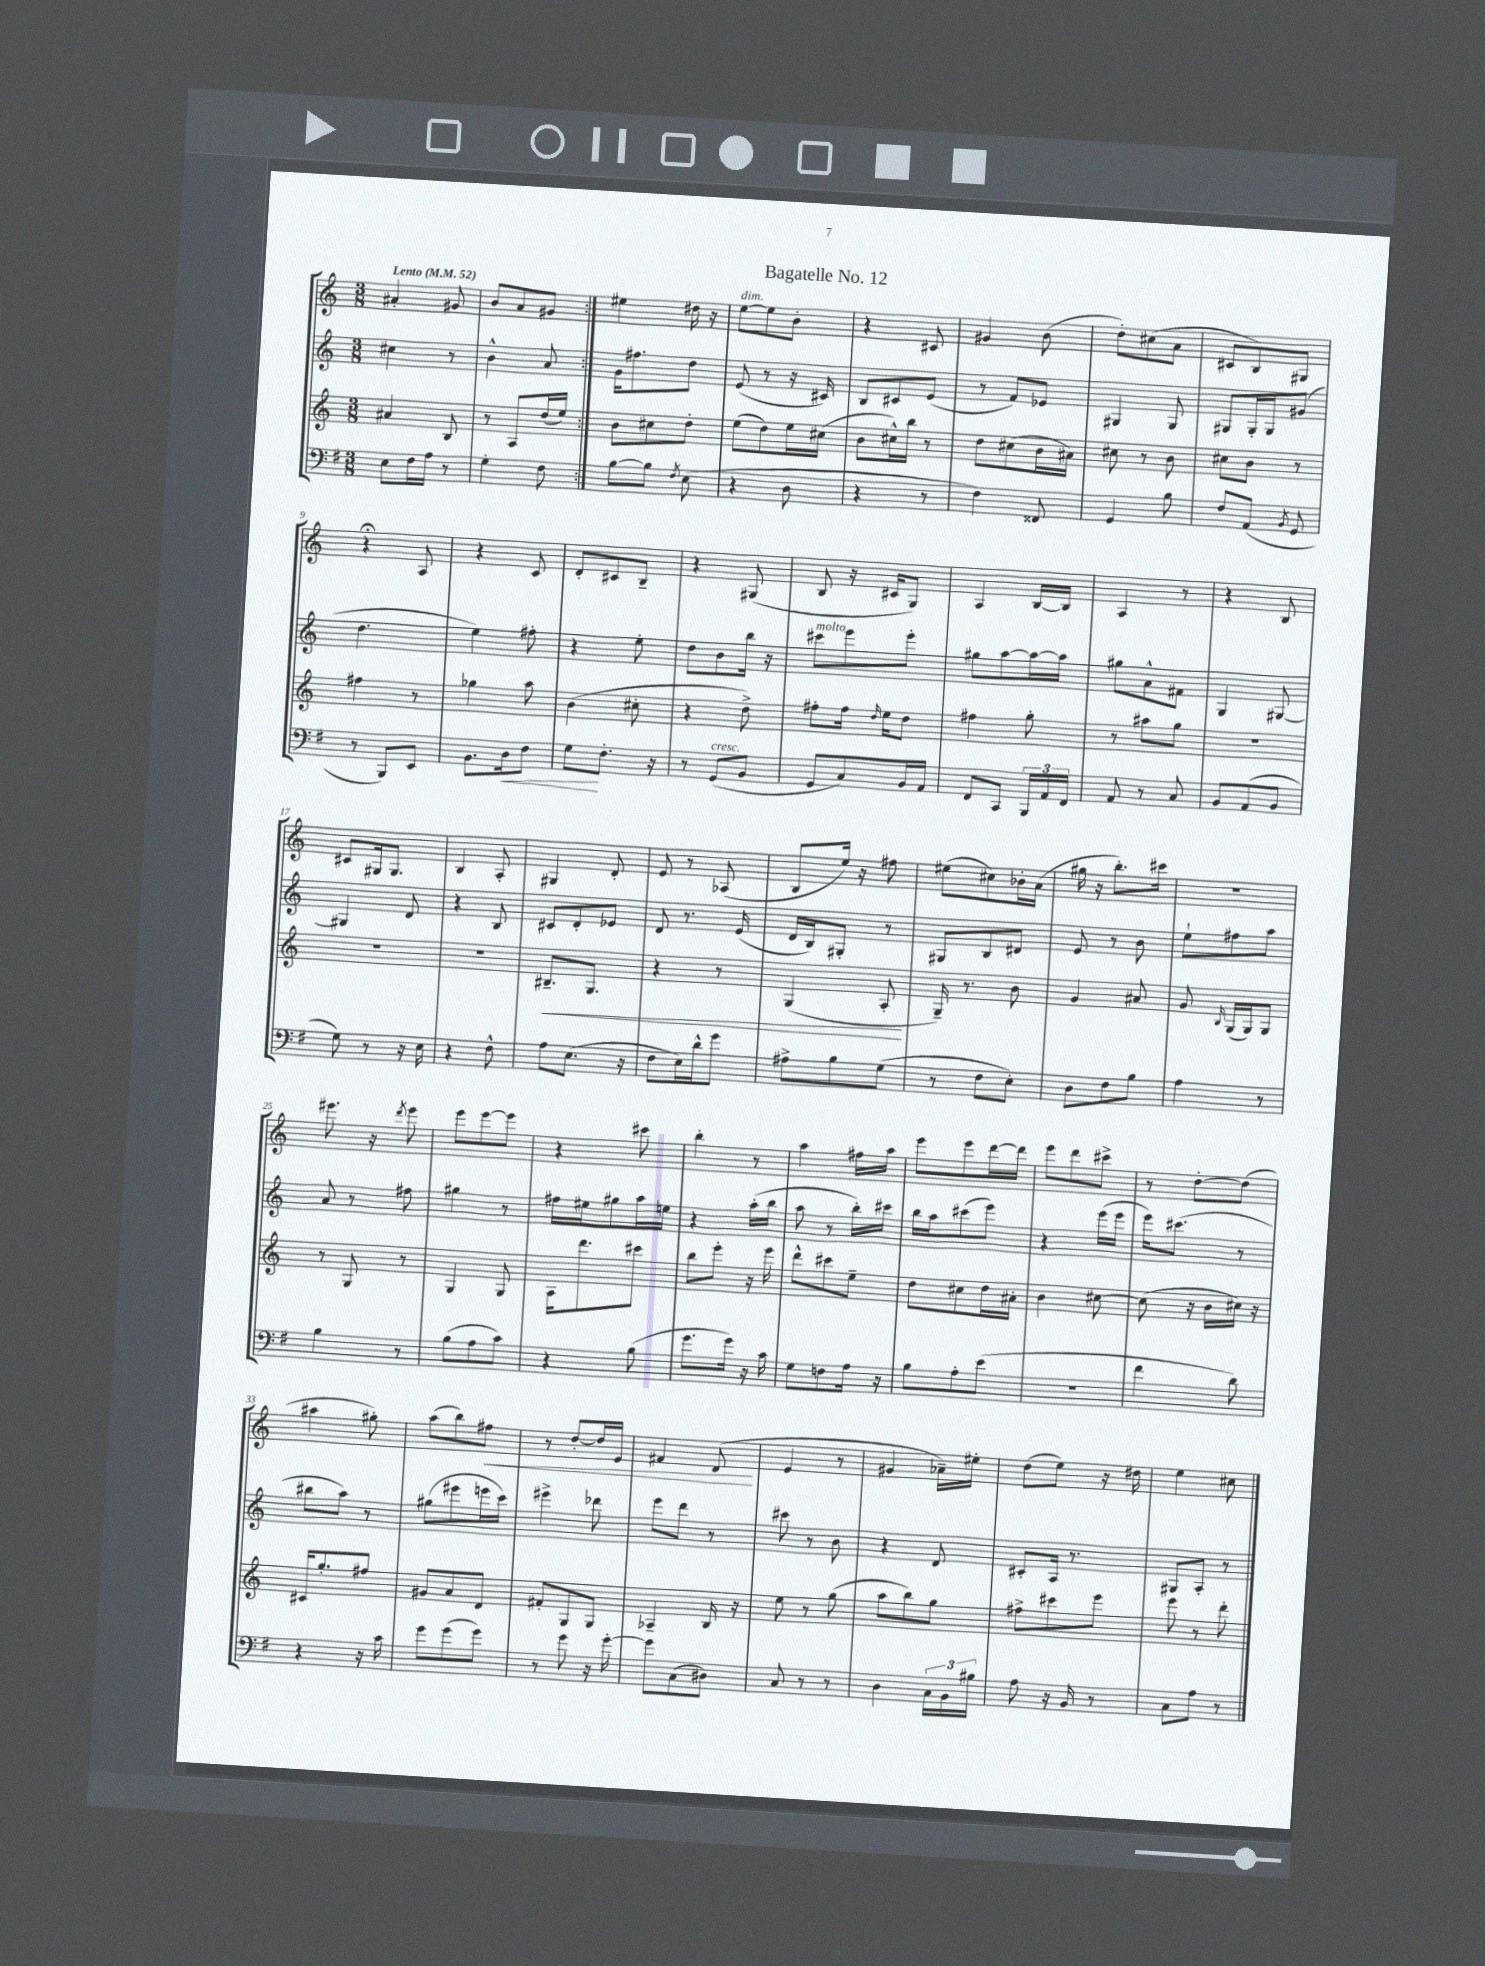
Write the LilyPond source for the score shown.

\header { title = "Bagatelle No. 12" }
<<
\new StaffGroup <<
\new Staff = "s0" {
    \clef treble \key c \major \numericTimeSignature \time 3/8 \tempo "Lento" 4 = 52
    \autoBeamOff \repeat volta 2 { ais'4-. gis'8 |
    b'8[ a'8 gis'8] | }
    eis''4 dis''16 r16 |
    e''8[~^\markup { \italic "dim." } e''8 b'8]-. |
    r4 cis'8 |
    gis'4 b'8( |
    d''8[-.) cis''8( a'8] |
    cis'8[ b8) gis8] |
    r4\fermata a8 |
    r4 c'8 |
    d'8[-. cis'8 b8]-- |
    r4 gis8( |
    b8 r16 cis'16[ g8]) |
    a4 b16[~ b16] |
    a4 r8 |
    r4 b8 |
    cis'8[ gis16 gis8.] |
    b4 a8-. |
    gis4 d'8-. |
    e'8 r8 aes8( |
    b8[ e''16]) r16 fis''8 |
    eis''8[( cis''8) bes'16-. a'16]( |
    gis''16 r16 b''8.[-.) cis'''16] |
    R4. |
    eis'''8. r16 \acciaccatura { d'''8 } eis'''8 |
    e'''8[ e'''8~ e'''8] |
    r4 cis'''8 |
    b''4-. r8 |
    a''4 fis''16[ a''16] |
    e'''8[ e'''8 d'''16~ d'''16] |
    e'''8[ d'''8 cis'''8]-> |
    r8 d''8[~-. d''8]( |
    ais''4 gis''8-.) |
    a''8[( b''8) fis''8]\< |
    r8 d''8[~-. d''16 e'16] |
    fis'4 d'8\!( |
    e'4 r8 |
    gis'4 aes'16[--) eis''16]-. |
    d''8[( e''8]) r16 dis''16 |
    e''4 cis''8 \bar "|." |
}
\new Staff = "s1" {
    \clef treble \key c \major \numericTimeSignature \time 3/8
    \autoBeamOff \repeat volta 2 { cis''4 r8 |
    b'4-^ a'8 | }
    g'16[ fis''8. d''8] |
    e'8( r8 r16 cis'16) |
    b8[ cis'8 e'8]( |
    r8 f'8[) ees'8] |
    gis4 gis8 |
    gis8[ gis16-. gis16 gis'8]( |
    d''4. |
    e''4) fis''8-. |
    r4 e''8-. |
    d''8[ b'8 b''16] r16 |
    cis'''8[^\markup { \italic "molto" } e'''8 e'''8]-. |
    gis''8[ a''8~ a''16~ a''16] |
    gis''8[ a'8-^ fis'8] |
    g4 gis8~ |
    gis4 d'8 |
    r4 b8 |
    cis'8[ d'8-. ees'8] |
    d'8 r8. e'16( |
    d'16[ b16) gis8]-. r8 |
    gis8[ b8 dis'8] |
    e'8 r8 b'8 |
    e''8[-! fis''8 a''8] |
    a'8 r8 fis''8 |
    gis''4 r8 |
    fis''16[ eis''16 gis''8 a''16 e''16] |
    r4 a''16[-.( b''16] |
    a''8 r8 b''16[-.) cis'''16] |
    b''16[ a''16 cis'''8( e'''8]) |
    r4 e'''16[( e'''16] |
    e'''16[) cis'''8.]( r8 |
    bis''8[ a''8]) r8 |
    gis''8[( eis'''8 e'''16 c'''16]) |
    eis'''4-> des'''8 |
    e'''8[ d'''8] r8 |
    cis'''8 r8 b'8 |
    r4 d'8 |
    cis'8[-. a16] r8. |
    gis8[ a8]-. r8 \bar "|." |
}
\new Staff = "s2" {
    \clef treble \key c \major \numericTimeSignature \time 3/8
    \autoBeamOff \repeat volta 2 { ais'4 b8 |
    r8 a8[ d''16( e''16]) | }
    b'8[ cis''8 d''8]-. |
    e''8[( d''8) e''16 cis''16]( |
    b'8[ cis''16-^) b''16] r8 |
    d''8[ cis''8( b'16 ais'16]) |
    cis''8 r8 b'8 |
    cis''8[ b'8] r8 |
    fis''4 r8 |
    ges''4 a''8 |
    b'4( cis''8-. |
    r4 d''8->) |
    fis''8[-. fis''16] \grace { d''16 } e''16[ d''8] |
    fis''4 g''8-. |
    r8 ais''8[ g''8] |
    R4. |
    R4. |
    R4. |
    bis8.[--\< g8.] |
    r4 r8 |
    g4( a8-.\! |
    g16--) r8. b'8 |
    g'4 ais'8 |
    g'8 \grace { b16 } g16[( g16) g8] |
    r8 g8 r8 |
    g4 g8 |
    a16[ d'''8. cis'''8] |
    b''8[ e'''8]-. r16 e'''16 |
    d'''8[-^ cis'''8 e''8]-- |
    d''8[ cis''8 d''16 ais'16]-. |
    b'4 cis''8~ |
    cis''8( r16 b'16[ cis''16]) r16 |
    cis'16[ g''8.-. fis''8] |
    gis'8[ a'8 d'8] |
    fis'8[-. g8 g8] |
    aes4-- b16 r16 |
    e''8 r8 g''8( |
    a''8[ b''8) g''8] |
    fis''8[-> cis'''8 e'''8] |
    e'''8 r8 d'''8-. \bar "|." |
}
\new Staff = "s3" {
    \clef bass \key g \major \numericTimeSignature \time 3/8
    \autoBeamOff \repeat volta 2 { e8[ fis16 a16] r8 |
    g4-. fis8 | }
    b8[~ b8] \acciaccatura { fis8 } e8( |
    r4 d8 |
    r4 r8 |
    fis4) fisis,8 |
    g,4 b8 |
    fis8[ a,8]( \acciaccatura { b,8 } g,8 |
    r8 b,,8[) e,8] |
    b,8.[ d16\< fis8] |
    g8[\! fis8.]-. r16 |
    r8 g,8[^\markup { \italic "cresc." }( b,8] |
    g,8[ c8) b,16 a,16] |
    fis,8[ c,8] \tuplet 3/2 { b,,16[ a,16 fis,16] } |
    a,8 r8 c8 |
    b,8[ a,8( b,8] |
    g8) r8 r16 e16 |
    r4 fis8-^ |
    a8[ e8.]( r16 |
    fis8[ e16) d'16-^ g'8] |
    ais8[-> b8 g8]( |
    r8 fis8[ e8]-.) |
    d8[ fis8 b8] |
    a4 r8 |
    b4 r8 |
    b8[( a8 c'8]) |
    r4 b8( |
    g'8.[ g'16]) r16 c'16 |
    g8[ f8 a16] r16 |
    b8[ a8-. e'8]( |
    R4. |
    fis'4 d'8) |
    r4 r16 c'16 |
    g'8[ g'8( g'8]) |
    r8 g'8 r16 g'16~-. |
    g'8[ c8( dis8]) |
    c8 r8 r8 |
    d4 \tuplet 3/2 { c16[ b,16 bis16] } |
    a8 r16 b,16 r8 |
    c8[ a8] r8 \bar "|." |
}
>>
>>
